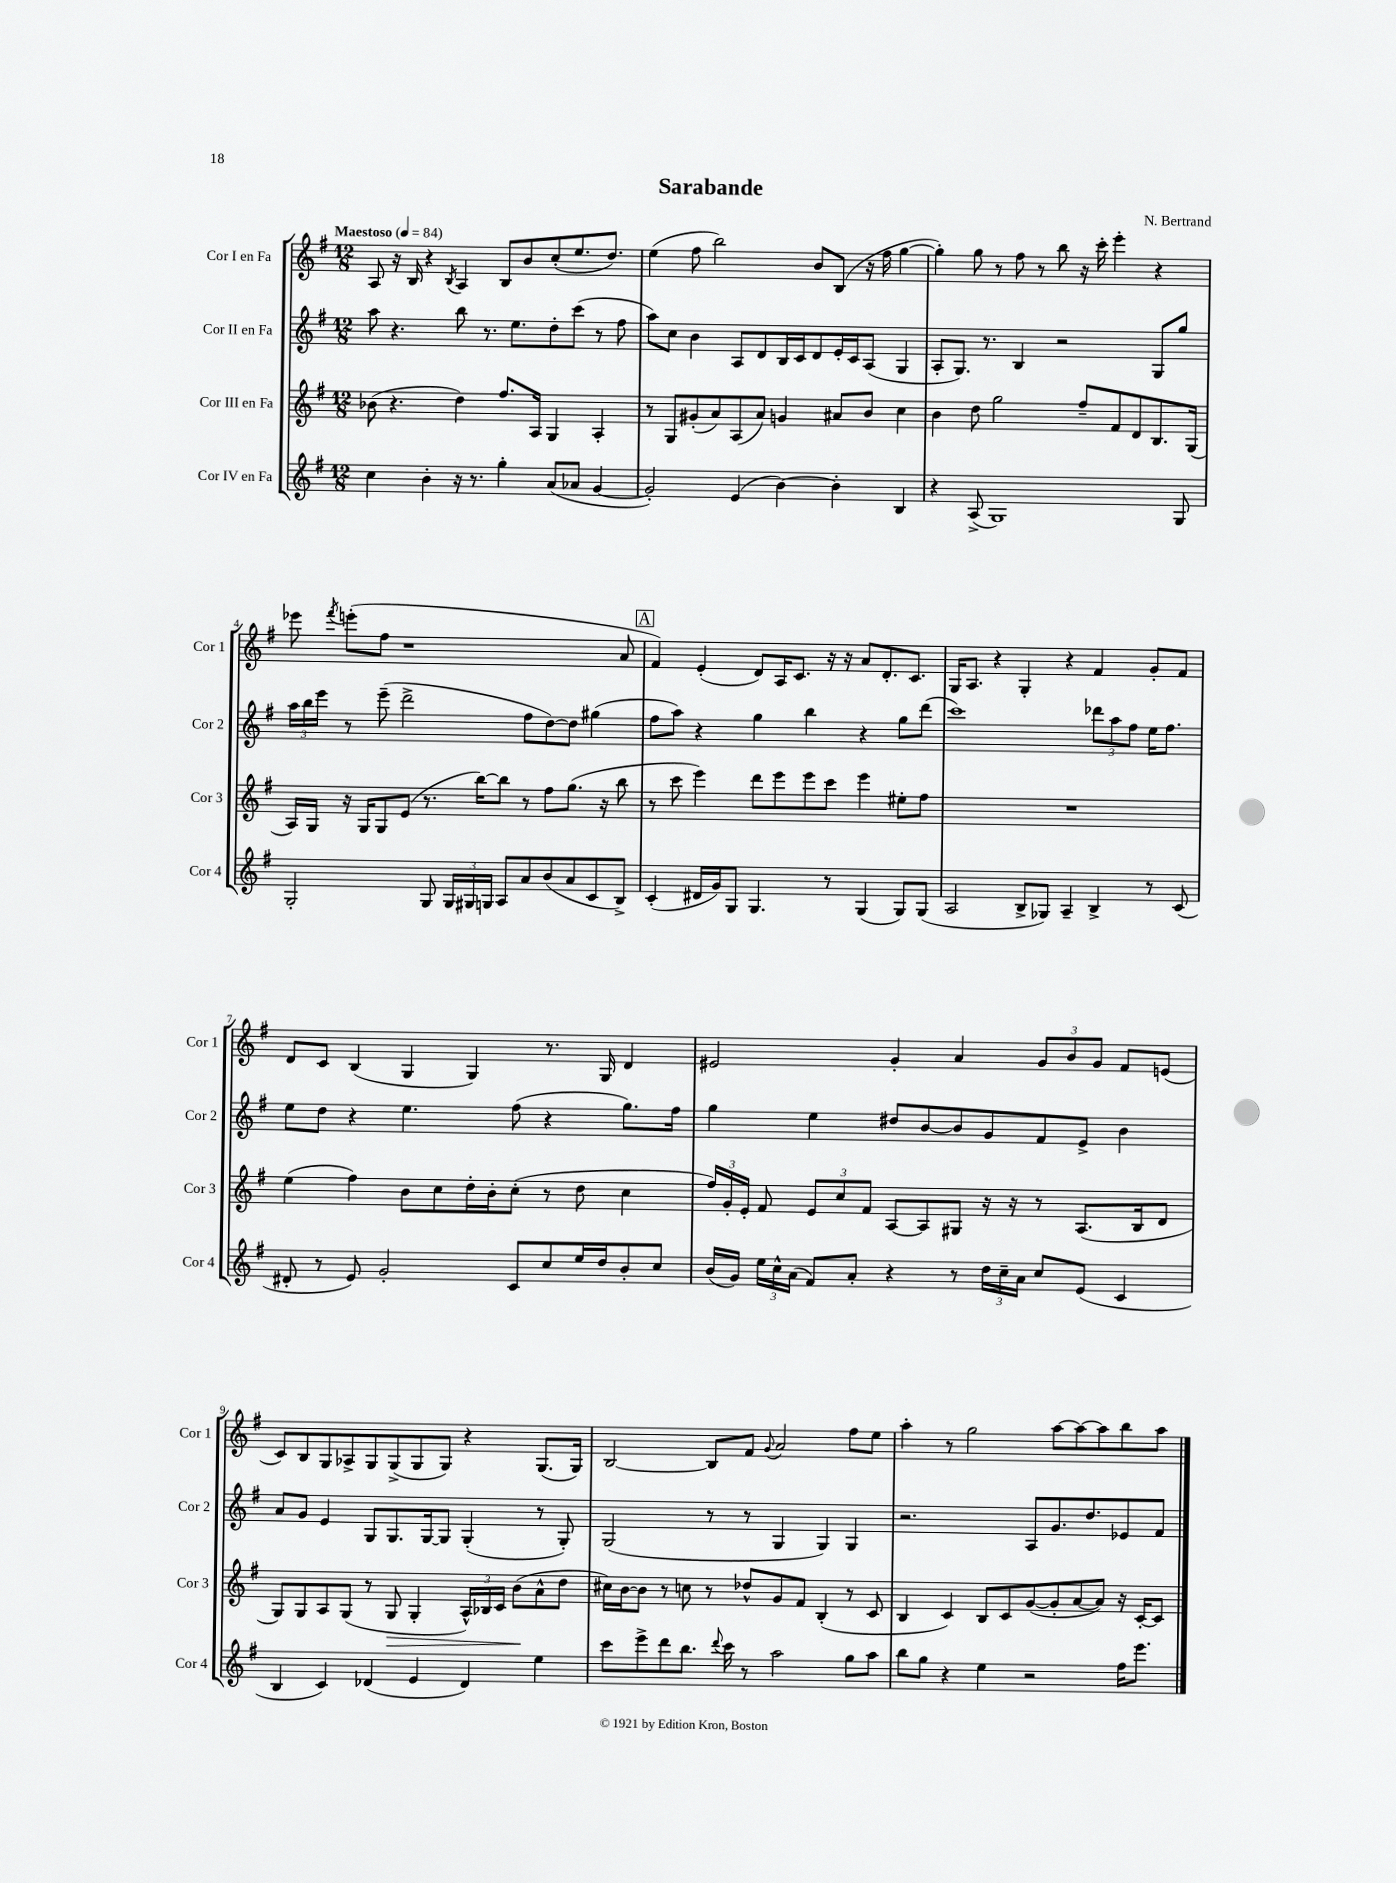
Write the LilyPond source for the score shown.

\header { title = "Sarabande" composer = "N. Bertrand" }
<<
\new StaffGroup <<
\new Staff = "s0" \with { instrumentName = "Cor I en Fa" shortInstrumentName = "Cor 1" } {
    \clef treble \key g \major \numericTimeSignature \time 12/8 \tempo "Maestoso" 4 = 84
    \autoBeamOff a8 r16 b16 r4 \acciaccatura { b8 } a4 b8[ b'8 c''8-.( e''8. d''8.]) |
    e''4( fis''8 b''2) b'8[ b8]( r16 fis''16 g''4~ |
    g''4-.) g''8 r8 fis''8 r8 b''8 r16 c'''16-. e'''4-. r4 |
    ees'''8 \acciaccatura { fis'''8 } e'''8[-.( fis''8] r1 a'8 |
    \mark \markup { \box "A" } fis'4) e'4-.( d'8[) a16 c'8.] r16 r16 a'8[ d'8.-. c'8.] |
    g16[ a8.] r4 g4-. r4 fis'4 g'8[-. fis'8] |
    d'8[ c'8] b4( g4 g4) r8. g16 d'4 |
    eis'2 g'4-. a'4 \tuplet 3/2 { g'8[ b'8 g'8] } fis'8[ e'8]( |
    c'8[) b8 g8 aes8-> g8 g8->( g8 g8]) r4 g8.[( g16]) |
    b2~ b8[ fis'8] \appoggiatura { g'8 } a'2 fis''8[ e''8] |
    a''4-. r8 g''2 a''8[~ a''8~ a''8 b''8 a''8] \bar "|." |
}
\new Staff = "s1" \with { instrumentName = "Cor II en Fa" shortInstrumentName = "Cor 2" } {
    \clef treble \key g \major \numericTimeSignature \time 12/8
    \autoBeamOff a''8 r4. b''8 r8. e''8.[ d''8-. c'''8]( r8 fis''8 |
    a''8[) c''8] b'4 a8[ d'8 b16 c'16 d'8 e'16-. c'16 a8]( g4 |
    a8[-. g8.]) r8. b4 r2 g8[ g''8] |
    \tuplet 3/2 { a''16[ b''16 e'''16] } r8 e'''8--( d'''2-> fis''8[ d''8~) d''8] gis''4( |
    \mark \markup { \box "A" } fis''8[ a''8]) r4 g''4 b''4 r4 g''8[ d'''8]( |
    c'''1) \tuplet 3/2 { des'''8[ a''8 fis''8] } e''16[ fis''8.] |
    e''8[ d''8] r4 e''4. fis''8( r4 g''8.[) fis''16] |
    g''4 e''4 dis''8[ b'8~ b'8 g'8 fis'8 e'8]-> b'4 |
    a'8[ g'8] e'4 g8[ g8. g16~ g8] g4-.( r8 g8-.) |
    g2( r8 r8 g4 g4) g4 |
    r2. a8[ g'8. d''8. ees'8 fis'8] \bar "|." |
}
\new Staff = "s2" \with { instrumentName = "Cor III en Fa" shortInstrumentName = "Cor 3" } {
    \clef treble \key g \major \numericTimeSignature \time 12/8
    \autoBeamOff bes'8( r4. d''4) fis''8.[ a16] g4 a4-. |
    r8 g8[ gis'8-.( a'8) a8( a'8]) g'4 ais'8[ b'8] c''4 |
    b'4 d''8 g''2 fis''8[-- fis'8 d'8 b8. g16]( |
    a16[) g16] r16 g16[ g8 e'8]( r8. b''16[~) b''8] r8 fis''8[ g''8.]( r16 b''8 |
    \mark \markup { \box "A" } r8 c'''8 e'''4) d'''8[ e'''8 e'''8 c'''8] e'''4 eis''8[-. fis''8] |
    R1. |
    e''4( fis''4) b'8[ c''8 d''16-. b'16-. c''8]-.( r8 d''8 c''4 |
    \tuplet 3/2 { fis''16[) g'16-. e'16]-. } fis'8 \tuplet 3/2 { e'8[ c''8 fis'8] } a8[~ a8 gis8] r16 r16 r8 a8.[( b16 d'8] |
    g8[) g8 a8 g8]( r8 g8\> g4-. \tuplet 3/2 { a16[-^) bes16 c'16] } b'8[\!( a'8-^ d''8] |
    cis''16[) b'16~ b'8] r8 c''8 r8 des''8[-^ g'8 fis'8] b4-.( r8 c'8 |
    b4 c'4) b8[ c'8 g'8~( g'8-. a'8~ a'8]) r16 c'16[~-. c'8] \bar "|." |
}
\new Staff = "s3" \with { instrumentName = "Cor IV en Fa" shortInstrumentName = "Cor 4" } {
    \clef treble \key g \major \numericTimeSignature \time 12/8
    \autoBeamOff c''4 b'4-. r16 r8. g''4-. a'8[( aes'8] g'4~ |
    g'2-.) e'4( b'4~) b'4-. b4 |
    r4 a8->( g1) g8 |
    g2-. g8 \tuplet 3/2 { g16[ gis16 g16] } a8[ a'8 b'8( a'8 c'8 b8]->) |
    \mark \markup { \box "A" } c'4-.( dis'16[ g'16) g8] g4. r8 g4( g8[) g8]( |
    a2 b8[-> ges8]) a4-- b4-> r8 c'8( |
    dis'8-. r8 e'8) g'2-. c'8[ c''8 e''16 d''16 b'8-. c''8] |
    b'16[( g'16]) \tuplet 3/2 { e''16[ c''16-^ a'16]( } fis'8[) a'8]-. r4 r8 \tuplet 3/2 { d''16[ c''16-- a'16] } c''8[ e'8]( c'4 |
    b4 c'4) des'4( e'4 des'4) e''4 |
    c'''8[ e'''8-> d'''8 b''8.] \appoggiatura { d'''8 } c'''16 r8 a''2 g''8[ a''8] |
    b''8[ g''8] r4 e''4 r2 fis''16[ e'''8.] \bar "|." |
}
>>
>>
